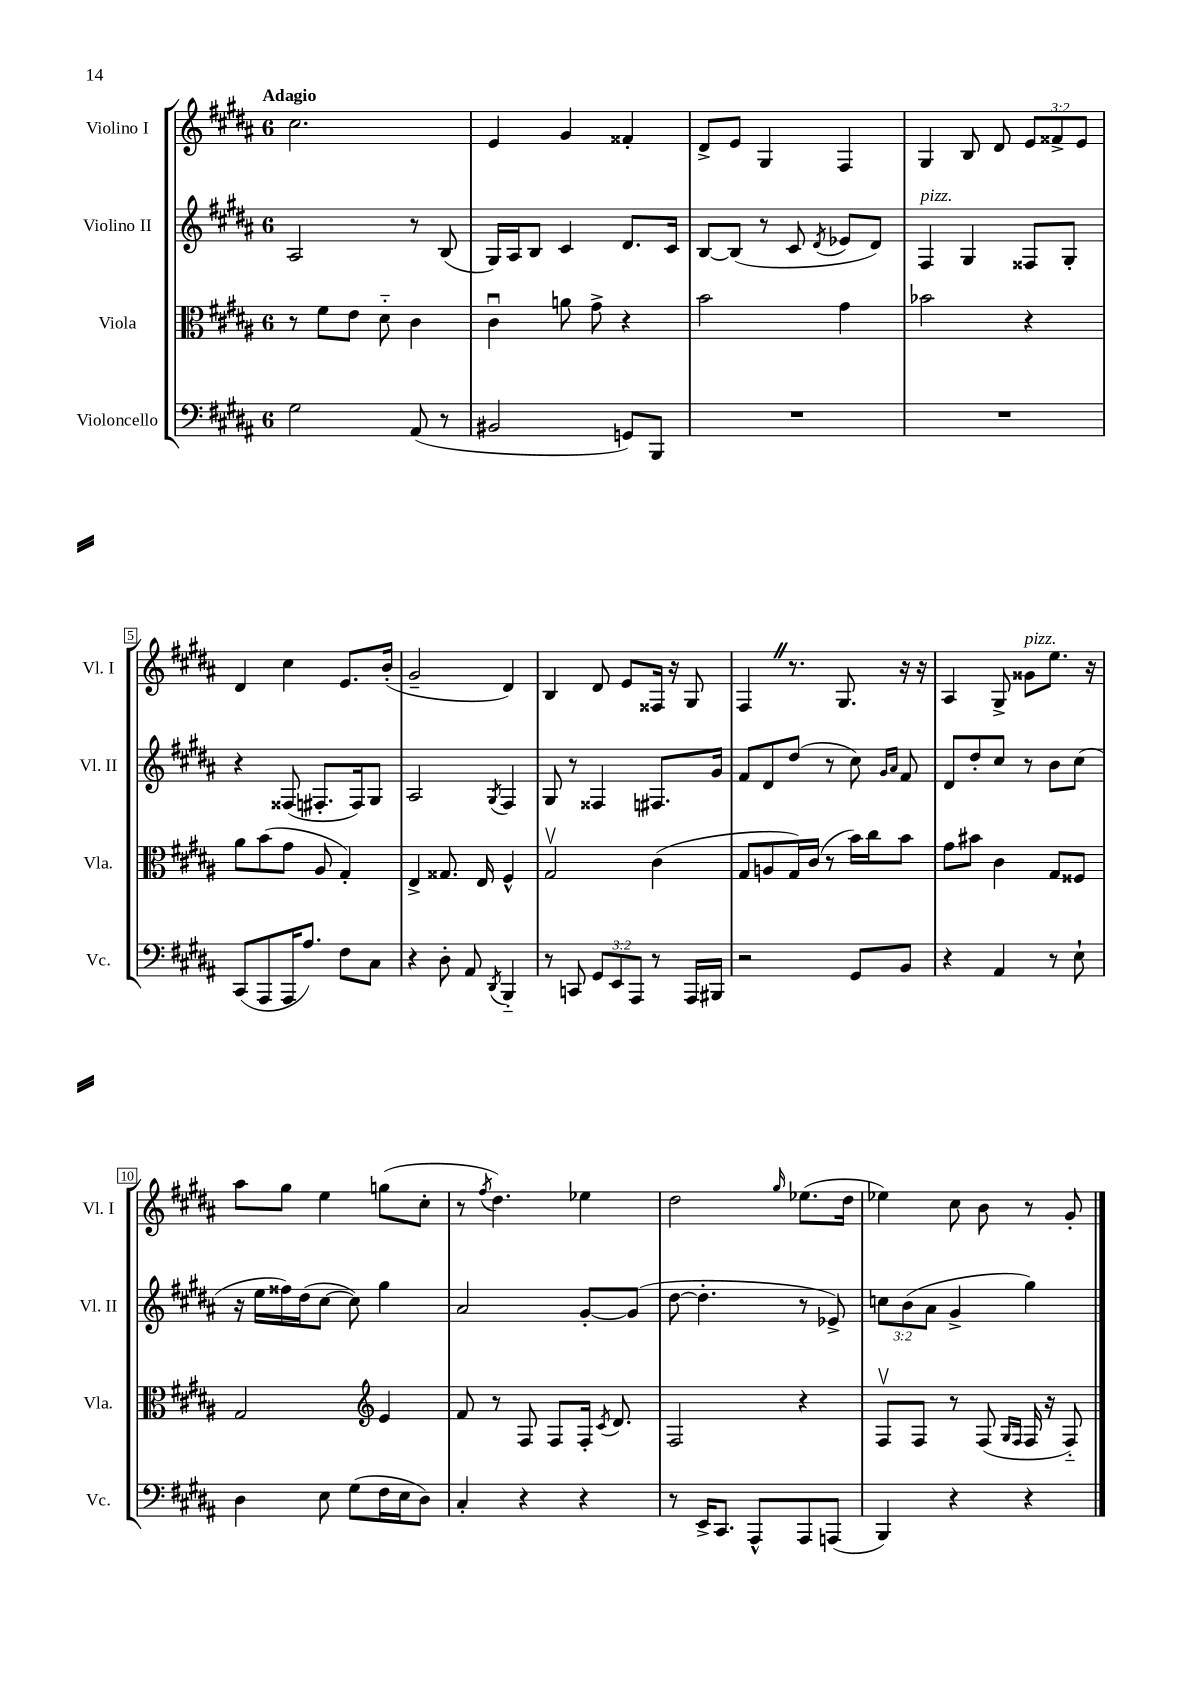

**kern	**kern	**kern	**kern
*staff4	*staff3	*staff2	*staff1
*clefF4	*clefC3	*clefG2	*clefG2
*k[f#c#g#d#a#]	*k[f#c#g#d#a#]	*k[f#c#g#d#a#]	*k[f#c#g#d#a#]
*M6/8	*M6/8	*M6/8	*M6/8
2G#	8r	2A#	2.cc#
.	8f#	.	.
.	8e	.	.
.	8d#'~	.	.
(8AA#	4c#	8r	.
8r	.	(8B	.
=	=	=	=
2BB#	4c#u	16G#)	4e
.	.	16A#	.
.	.	8B	.
.	8a	4c#	4g#
.	8g#^	.	.
8GG)	4r	8.d#	4f##'
8BBB	.	.	.
.	.	16c#	.
=	=	=	=
2.r	2b	[8B	8d#^
.	.	(8B]	8e
.	.	8r	4G#
.	.	8c#	.
.	.	8qd#	.
.	4g#	8e-	4F#
.	.	8d#)	.
=	=	=	=
2.r	2b-	4F#	4G#
.	.	4G#	8B
.	.	.	8d#
.	4r	8F##	12e
.	.	.	12f##^
.	.	8G#'	.
.	.	.	12e
=	=	=	=
(8CC#	8a#	4r	4d#
8AAA#	(8b	.	.
16AAA#	8g#	(8F##	4cc#
8.A#)	.	.	.
.	8A#	8.F#'	.
8F#	4G#')	.	8.e
.	.	16F#)	.
8C#	.	8G#	.
.	.	.	(16b'
=	=	=	=
4r	4E^	2A#	2g#~
8D#'	8.G##	.	.
8AA#	.	.	.
.	16E	.	.
8qDD#	.	8qG#	.
4BBB'~	4F#^^	4F#	4d#)
=	=	=	=
8r	2G#v	8G#	4B
8CC	.	8r	.
12GG#	.	4F##	8d#
12EE	.	.	.
.	.	.	8e
12AAA#	.	.	.
8r	(4c#	8.F#	16F##
.	.	.	16r
16AAA#	.	.	8G#
16BBB#	.	16g#	.
=	=	=	=
2r	8G#	8f#	4F#
.	8A	8d#	.
.	16G#)	(8dd#	8.r
.	(16c#	.	.
.	8r	8r	.
.	.	.	8.G#
8GG#	16b)	8cc#)	.
.	16cc#	.	.
.	.	16qqg#	.
.	.	16qqa#	.
8BB	8b	8f#	16r
.	.	.	16r
=	=	=	=
4r	8g#	8d#	4A#
.	8b#	8dd#'	.
4AA#	4c#	8cc#	8G#^
.	.	8r	8g##
8r	8G#	8b	8.ee
8E`	8F##	(8cc#	.
.	.	.	16r
=	=	=	=
4D#	2G#	16r	8aa#
.	.	16ee	.
.	.	16ff##)	8gg#
.	.	(16dd#	.
8E	.	[8cc#	4ee
(8G#	.	8cc#])	.
*	*clefG2	*	*
16F#	4e	4gg#	(8gg
16E	.	.	.
8D#)	.	.	8cc#'
=	=	=	=
4C#'	8f#	2a#	8r
.	.	.	8qff#
.	8r	.	4.dd#)
4r	8F#	.	.
.	8F#	.	.
4r	16F#'	[8g#'	4ee-
.	8qc#	.	.
.	8.d#	.	.
.	.	(8g#]	.
=	=	=	=
8r	2F#	[8dd#	2dd#
16EE^	.	4.dd#']	.
8.CC#	.	.	.
8AAA#^^	.	.	.
.	.	.	16qqgg#
8AAA#	4r	8r	(8.ee-
(8AAA	.	8e-^)	.
.	.	.	16dd#
=	=	=	=
4BBB)	8F#v	12cc	4ee-)
.	.	(12b	.
.	8F#	.	.
.	.	12a#	.
4r	8r	4g#^	8cc#
.	(8F#	.	8b
.	16qqG#	.	.
.	16qqF#	.	.
4r	16F#	4gg#)	8r
.	16r	.	.
.	8F#'~)	.	8g#'
==	==	==	==
*-	*-	*-	*-
